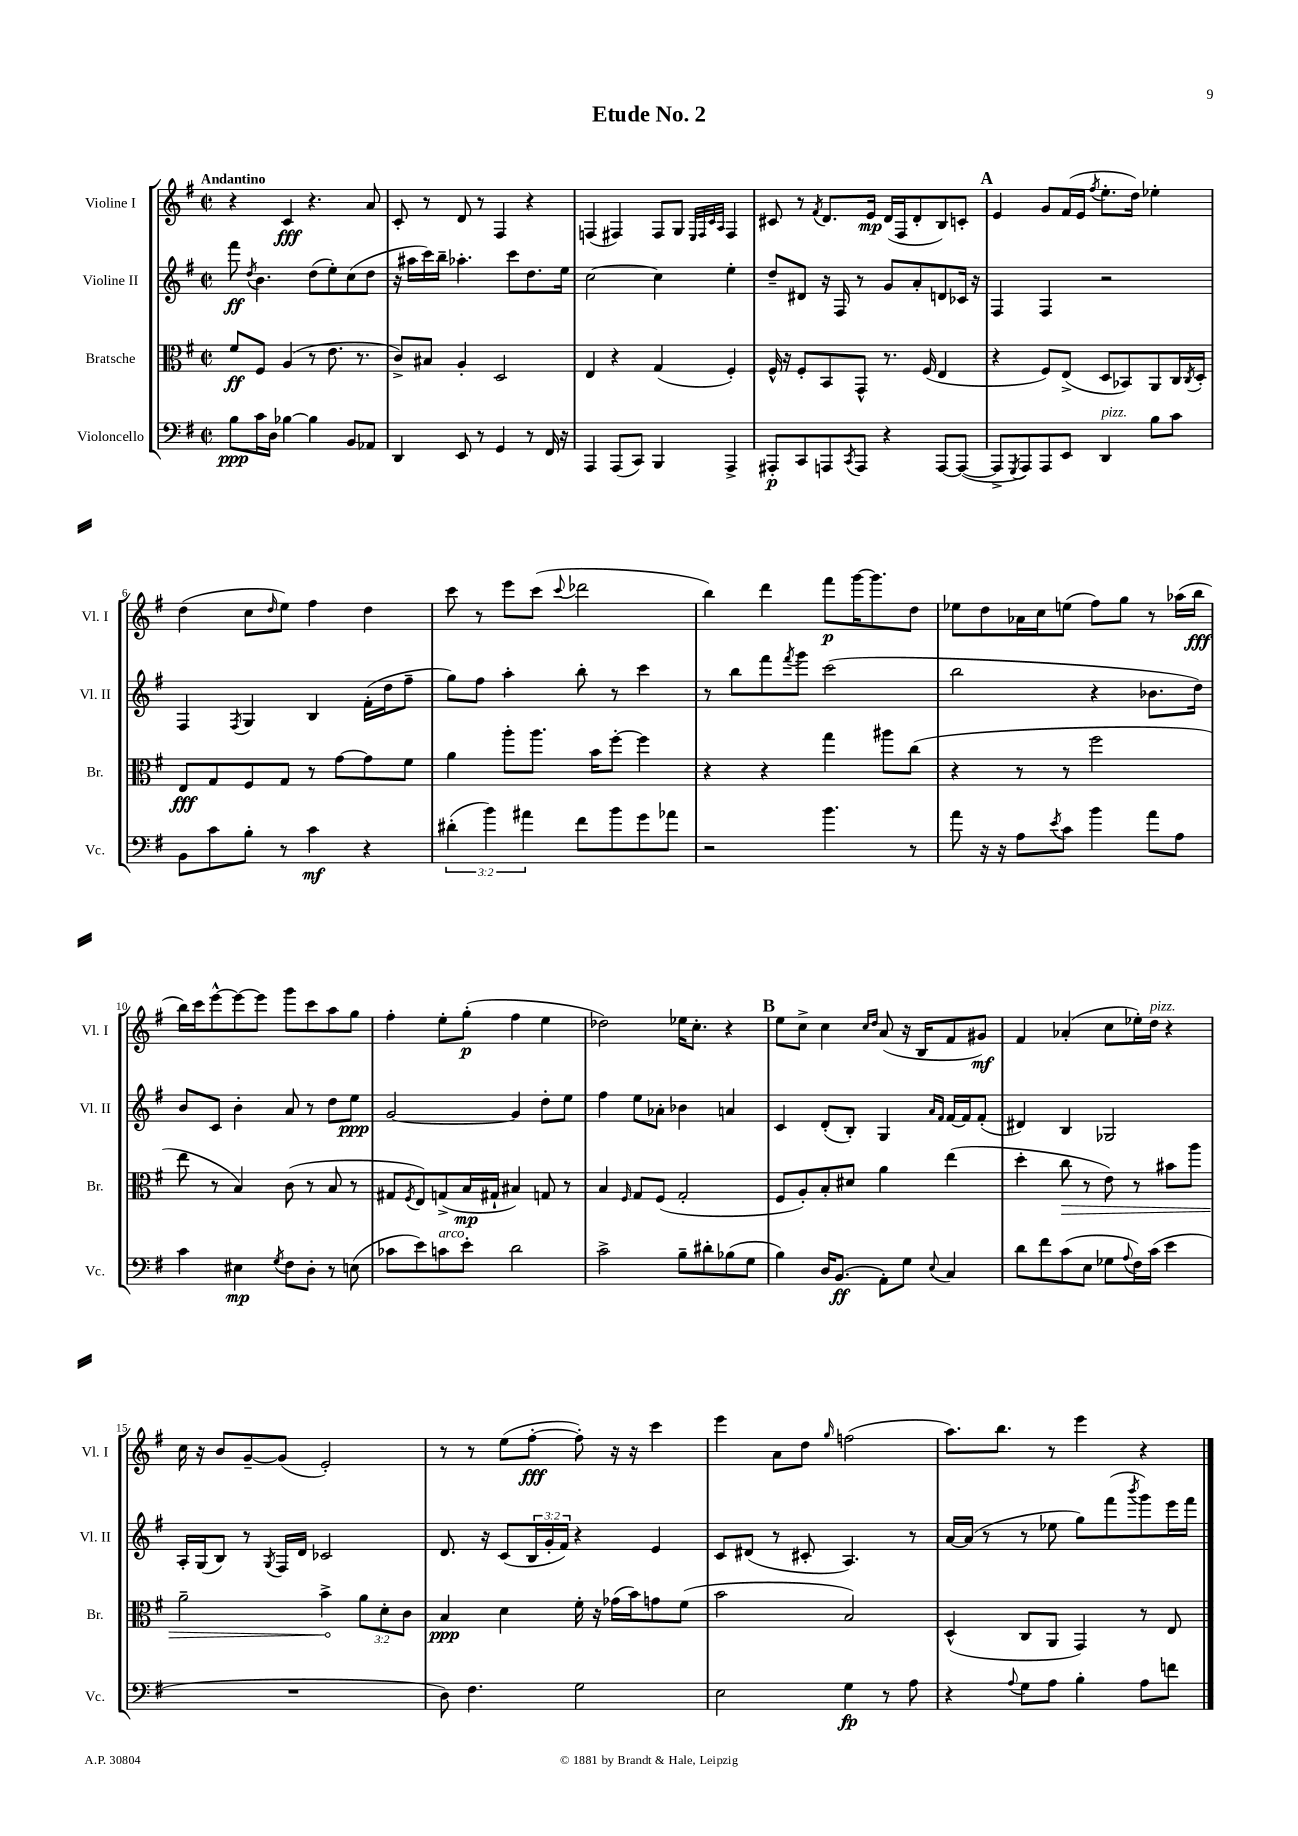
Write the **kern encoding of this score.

**kern	**kern	**kern	**kern
*staff4	*staff3	*staff2	*staff1
*clefF4	*clefC3	*clefG2	*clefG2
*k[f#]	*k[f#]	*k[f#]	*k[f#]
*M2/2	*M2/2	*M2/2	*M2/2
*met(c|)	*met(c|)	*met(c|)	*met(c|)
8B\L	8f#/L	8fff#\	4r
.	.	8qdd/	.
16c\L	8F#/J	4.b\	.
16D\JJ	.	.	.
[4B-\	(4A/	.	4c/
4B-\]	8r	(8dd\L	4.r
.	8.e\	8ee'\)	.
8BB/L	.	(8cc\	.
.	8.r	.	.
8AA-/J	.	8dd\J	8a/
=	=	=	=
4DD/	8c^/L)	16r	8c'/
.	.	16aa#\LL	.
.	8B#/J	16ccc\)	8r
.	.	16bb~\JJ	.
8EE/	4A'/	4.aa-'\	8d/
8r	.	.	8r
4GG/	2D/	.	4F#/
.	.	8ccc\L	.
8r	.	8.dd\	4r
16FF#/	.	.	.
16r	.	16ee\Jk	.
=	=	=	=
4AAA/	4E/	[2cc\	(4F/
(8AAA/L	4r	.	4F#/)
8CC/J)	.	.	.
4BBB/	(4G/	4cc\]	8F#/L
.	.	.	8G/J
.	.	.	32qqE/LLL
.	.	.	32qqF#/
.	.	.	32qqc/
.	.	.	32qqA/JJJ
4AAA^/	4F#'/)	4ee'\	4F#/
=	=	=	=
8AAA#'/L	16F#^^/	8dd~/L	8c#/
.	16r	.	.
8CC/	8F#'/L	8d#/J	8r
.	.	.	8qf#/
8AAA/	8BB/	16r	8.d/L
.	.	16F#/	.
8qCC/	.	.	.
8AAA/J	8GG^^/J	8r	.
.	.	.	16e/Jk
4r	8.r	8g/L	(16d/LL
.	.	.	16F#/J
.	.	8a'/	8d'/
.	(16F#/	.	.
[8AAA/L	4E/	8d/	8B/)
(8AAA/_J	.	16c-/Jk	8c'/J
.	.	16r	.
=	=	=	=
8AAA^/]L	4r	4F#/	4e/
8qGGG/	.	.	.
8AAA/)	.	.	.
8AAA/	8F#/L)	4F#/	8g/L
8EE/J	(8E^/J	.	(16f#/L
.	.	.	16e/JJ
.	.	.	8qff#/
4DD/	8D/L	2r	8.ee'\L
.	8BB-/)	.	.
.	.	.	16dd\Jk)
8B\L	8AA/	.	4ee-'\
8c\J	16C/L	.	.
.	8qC/	.	.
.	16D'/JJ	.	.
=	=	=	=
8BB\L	8E/L	4F#/	(4dd\
8c\	8G/	.	.
.	.	8qF#/	.
8B'\J	8F#/	4G/	8cc\L
.	.	.	16qqdd/
8r	8G/J	.	8ee\J)
4c\	8r	4B/	4ff#\
.	[8g\L	.	.
4r	8g\]	(16f#'\LL	4dd\
.	.	16dd\J	.
.	8f#\J	8ff#~\J	.
=	=	=	=
(6d#'\	4a\	8gg\L)	8ccc\
.	.	8ff#\J	8r
6b\)	.	.	.
.	8aa'\L	4aa'\	8eee\L
6a#\	.	.	.
.	8.aa\J	.	(8ccc\J
.	.	.	8qqccc/
8f#\L	.	8bb'\	2ddd-\
.	16b\LK	.	.
8b\	[8ff#'\J	8r	.
8g\	4ff#\]	4ccc\	.
8a-\J	.	.	.
=	=	=	=
2r	4r	8r	4bb\)
.	.	8bb\L	.
.	4r	8fff#\	4ddd\
.	.	8qfff#/	.
.	.	8ggg\J	.
4.b\	4gg\	(2ccc\	8fff#\L
.	.	.	[16ggg\K
.	.	.	8.ggg\]
.	8aa#\L	.	.
8r	(8cc\J	.	8dd\J
=	=	=	=
8a\	4r	2bb\	8ee-\L
16r	.	.	8dd\
16r	.	.	.
8A\L	8r	.	16a-\L
.	.	.	16cc\J
8qe/	.	.	.
8c\J	8r	.	(8ee\J
4b\	2ff#\	4r	8ff#\L)
.	.	.	8gg\J
8a\L	.	8.b-\L	8r
8A\J	.	.	(16aa-\LL
.	.	16dd\Jk)	16bb\JJ
=	=	=	=
4c\	8ee\	8b/L	16bb\LL)
.	.	.	16ccc\J
.	8r	8c/J	[8eee^^\
4E#\	4B/)	4b'\	8eee\_
.	.	.	8eee\]J
8qG/	.	.	.
8F#\L	(8c\	8a/	8ggg\L
8D'\J	8r	8r	8ccc\
8r	8B/	8dd\L	8aa\
(8E\	8r	8ee\J	8gg\J
=	=	=	=
8c-\L	8G#/L	[2g/	4ff#'\
.	8qF#/	.	.
8e\)	8E/)	.	.
8c\	(8G^/	.	8ee'\L
8e'\J	16B/L	.	(8gg'\J
.	16G#`/JJ	.	.
2d\	4B#/)	4g/]	4ff#\
.	8G/	8dd'\L	4ee\
.	8r	8ee\J	.
=	=	=	=
2c^\	4B/	4ff#\	2dd-\)
.	16qqF#/	.	.
.	8G/L	8ee\L	.
.	(8F#/J	8a-'\J	.
8B~\L	2G'/	4b-\	16ee-\LK
.	.	.	8.cc'\J
8d#'\	.	.	.
(8B-\	.	4a/	4r
8G\J	.	.	.
=	=	=	=
4B\)	8F#/L	4c/	8ee\L
.	8A'/)	.	8cc^\J
16D/LK	8B'/	(8d'/L	4cc\
(8.BB/J	.	.	.
.	8d#/J	8B'/J)	.
.	.	.	16qqcc/LL
.	.	.	16qqdd/JJ
8AA'\L)	4a\	4G/	(8a/
8G\J	.	.	16r
.	.	.	16B/LK
.	.	16qqa/LL	.
8qqE/	.	16qqf#/JJ	.
4C/	(4ee\	[16f#/LL	8f#/
.	.	16f#/]J	.
.	.	(8f#'/J	8g#/J)
=	=	=	=
8d\L	4dd'\	4d#/)	4f#/
8f#\	.	.	.
(8c\	8cc\	4B/	(4a-'/
8E\J	8r	.	.
8G-\L	8e\)	2G-/	8cc\L
8qqA/	.	.	.
16F#\L)	8r	.	16ee-'\L)
(16c\JJ	.	.	16dd\JJ
4e\	8b#\L	.	4r
.	8aa\J	.	.
=	=	=	=
1r	2a~\	16A'/LL	16cc\
.	.	(16G/J	16r
.	.	8B/J)	8b/L
.	.	8r	[8g~/
.	.	8qG/	.
.	.	16F#/LL	(8g/]J
.	.	16d/JJ	.
.	4b^\	2c-/	2e'/)
.	12a\L	.	.
.	12d'\	.	.
.	12c\J	.	.
=	=	=	=
8D\)	4B/	8.d/	8r
4.F#\	.	.	8r
.	.	16r	.
.	4d\	(8c/L	(8ee\L
.	.	24B/L	[8ff#'\J
.	.	24g'/	.
.	.	24f#/JJ)	.
2G\	16f#'\	4r	8ff#'\])
.	16r	.	.
.	(16g-\LL	.	16r
.	16b\J)	.	16r
.	8g\	4e/	4ccc\
.	(8f#\J	.	.
=	=	=	=
2E\	2b\	8c/L	4eee\
.	.	(8d#/J	.
.	.	8r	8a\L
.	.	8c#'/	8dd\J
.	.	.	16qqgg/
4G\	2B/)	4.A/)	(2ff\
8r	.	.	.
8A\	.	8r	.
=	=	=	=
4r	(4D^^/	[16a/LL	8.aa\L)
.	.	(16a/]JJ	.
.	.	8r	.
.	.	.	8.bb\J
8qqA/	.	.	.
8G\L	8C/L	8r	.
8A\J	8AA/J	8ee-\	8r
4B'\	4GG/)	8gg\L)	4eee\
.	.	(8fff#\	.
.	.	8qbbb/	.
8A\L	8r	8ggg\)	4r
8f\J	8E/	16eee\L	.
.	.	16fff#\JJ	.
==	==	==	==
*-	*-	*-	*-
